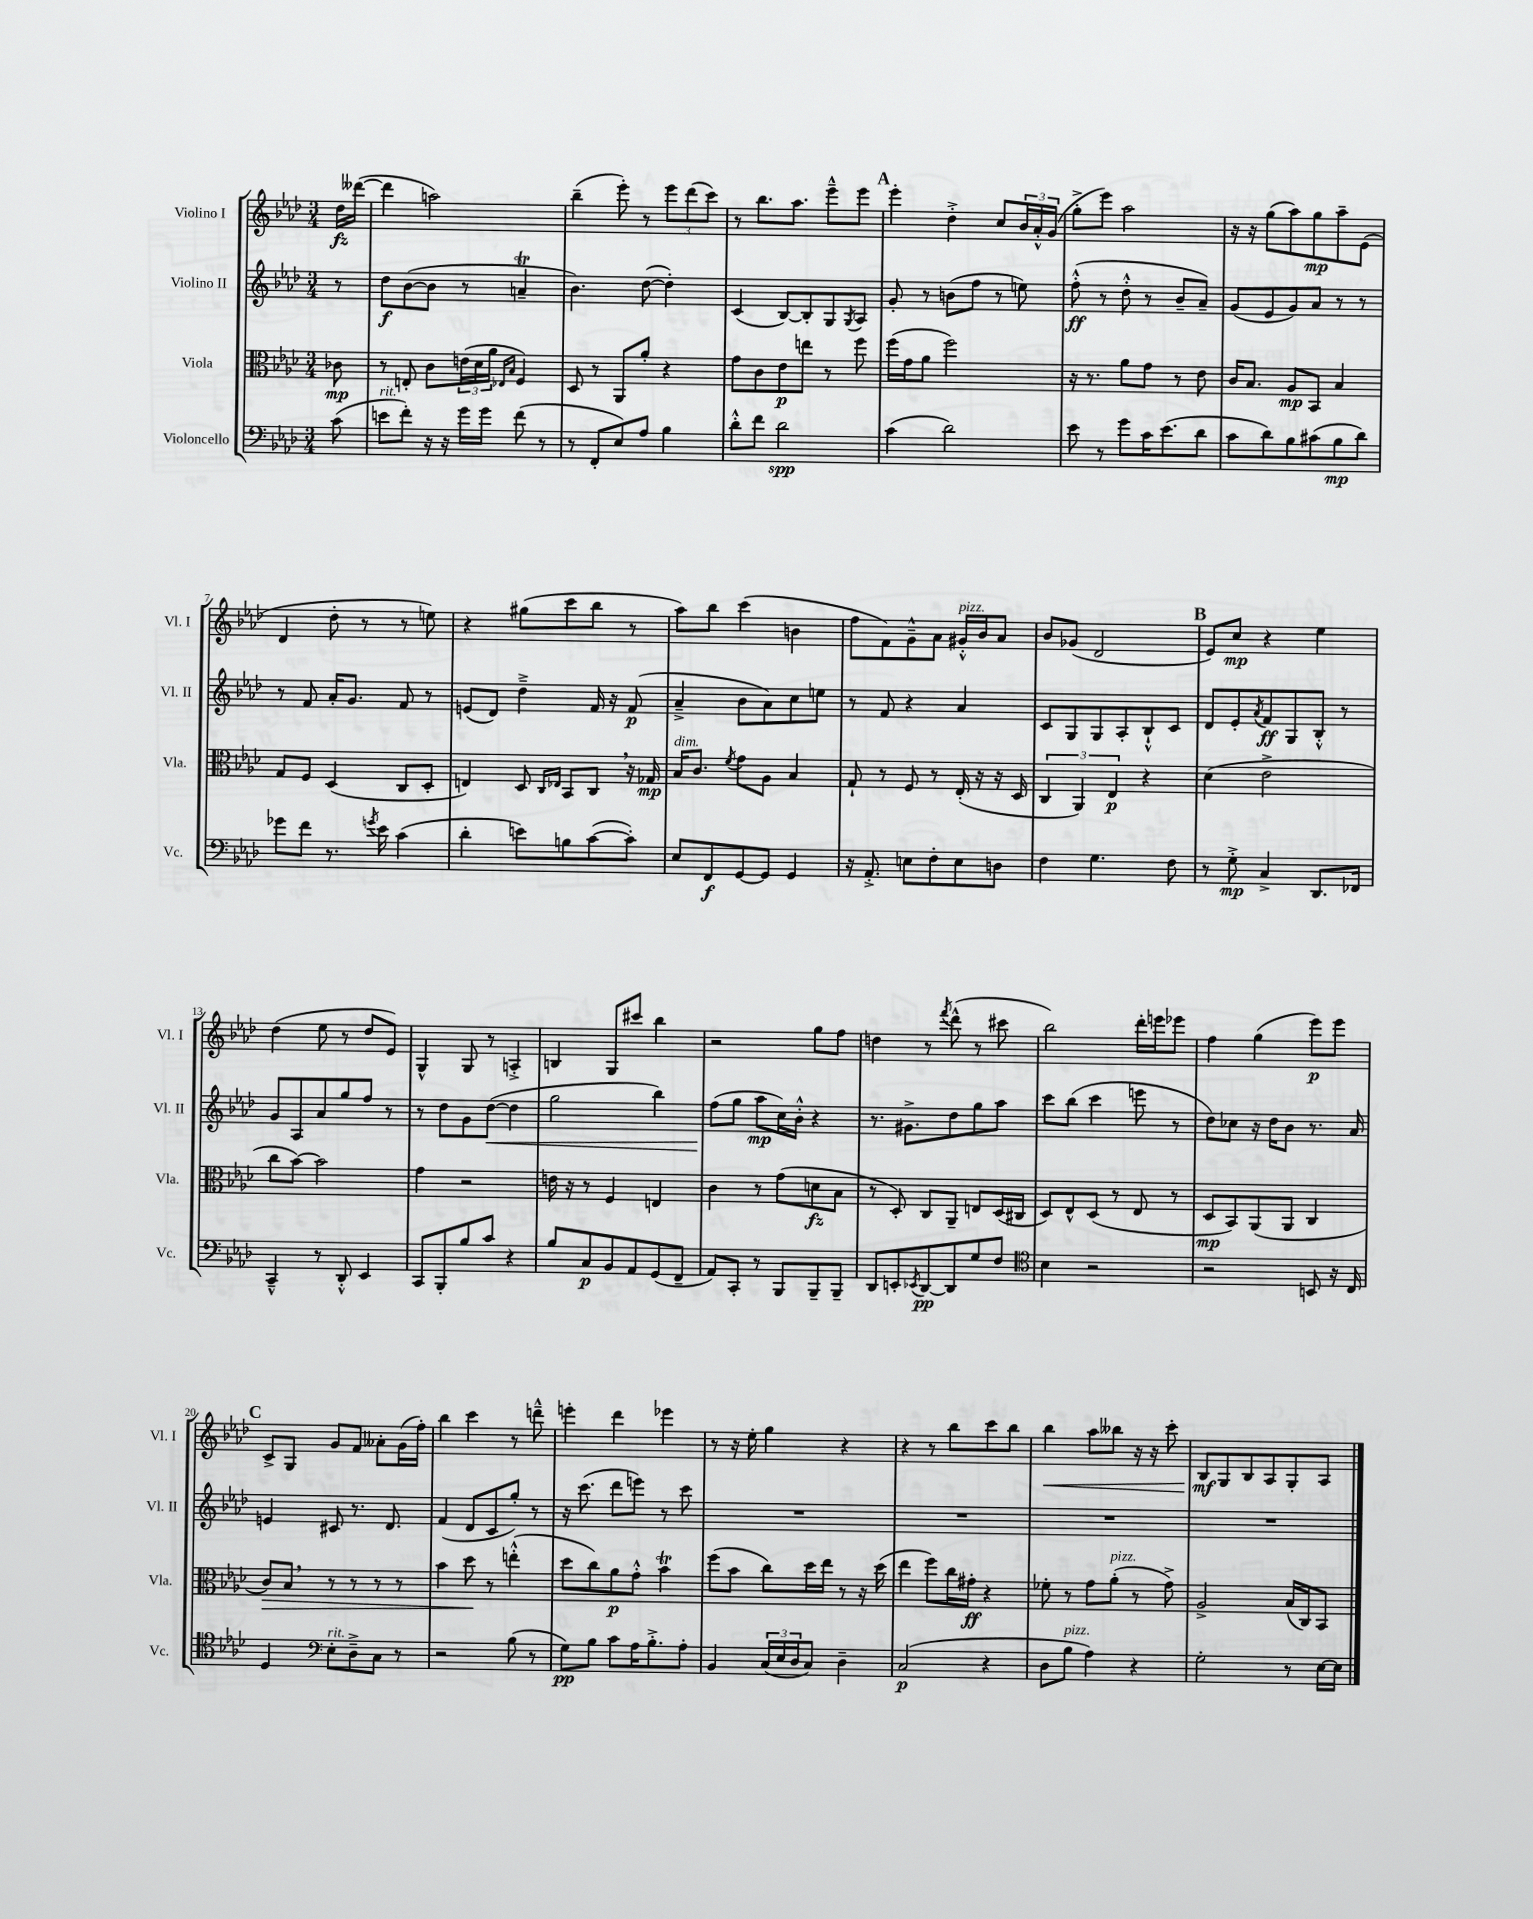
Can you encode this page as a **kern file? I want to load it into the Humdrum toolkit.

**kern	**kern	**kern	**kern
*staff4	*staff3	*staff2	*staff1
*clefF4	*clefC3	*clefG2	*clefG2
*k[b-e-a-d-]	*k[b-e-a-d-]	*k[b-e-a-d-]	*k[b-e-a-d-]
*M3/4	*M3/4	*M3/4	*M3/4
(8c\	8c-\	8r	16dd-\LL
.	.	.	([16ddd--\JJ
=	=	=	=
8e\L	8r	8dd-\L	4ddd--\]
8f'\J)	8E'/	([8b-\	.
16r	8c\L	8b-\]J	2aa\)
16r	.	.	.
16g\LL	(24e\L	8r	.
.	24d-\	.	.
16g\JJ	.	.	.
.	24a-\JJ	.	.
.	16qqE-/LL	.	.
.	16qqB-/JJ	.	.
(8f\	4F/)	4a~/	.
8r	.	.	.
=	=	=	=
8r	8D-/	4.b-\)	(4bb-~\
8FF'/L	8r	.	.
8E-/)	8AA-/L	.	8eee-'\)
8A-/J	8a-'/J	([8dd-\	8r
4B-\	4r	4dd-'\])	12eee-\L
.	.	.	(12ddd-\
.	.	.	12ccc\J)
=	=	=	=
8d-'^^\L	8g\L	(4c/	8r
8f\J	8c\	.	8.bb-\L
2d-\	8e-\	[8B-/L)	.
.	.	.	8.aa-\J
.	8ee\J	8B-'/]	.
.	8r	8G/	8eee-~^^\L
.	.	8qG/	.
.	8ff\	8A-/J	8eee-\J
=	=	=	=
(4c\	(16ff\LL	8g'/	4eee-'\
.	16g\J	.	.
.	8a-\J	8r	.
2d-\)	2ff\)	(8b\L	4dd-'^\
.	.	8ff\J	.
.	.	8r	8cc/L
.	.	8ee\)	24b-/L
.	.	.	24a-'^^/
.	.	.	(24g/JJ
=	=	=	=
8e-\	16r	(8ff'^^\	8gg'^\L
.	8.r	.	.
8r	.	8r	8eee-\J)
8g\L	8a-\L	8dd-'^^\	2aa-\
16c\K	8g\J	8r	.
(8.e-\	.	.	.
.	8r	8b-~/L	.
8d-\J	8e-\	8a-~/J)	.
=	=	=	=
8c\L	16c/LK	(8g/L	16r
.	8.B-/J	.	16r
8d-\)	.	8e-/	(8gg\L
8B-\	8A-/L	8g/)	8aa-\)
(8c#\	8BB-/J	8a-/J	8gg\
8B-\	4B-/	8r	8aa-~\
8d-\J)	.	8r	(8e-\J
=	=	=	=
8g-\L	8G/L	8r	4d-/
8f\J	8F/J	8f/	.
8.r	(4D-/	16a-'/LK	8dd-'\
.	.	8.g/J	.
.	.	.	8r
8qg/	.	.	.
16e-\	.	.	.
(4c\	8C/L	8f/	8r
.	8D-'/J	8r	8ee\)
=	=	=	=
4d-'\	4E/)	(8e/L	4r
.	.	8d-/J)	.
8e\L)	8D-/	4dd-~^\	(8gg#\L
.	16qqC/LL	.	.
.	16qqE-/JJ	.	.
8B\	8BB-/L	.	8ccc\
([8c\	8C/J	16f/	8bb-\J
.	.	16r	.
8c'\]J)	16r	(8f/	8r
.	16G-/	.	.
=	=	=	=
8E-/L	16B-/LK	4a-~^/	8aa-\L)
.	8.c/J	.	.
8FF/	.	.	8bb-\J
.	8qf/	.	.
[8GG/	8g\L	8b-\L	(4ccc\
8GG/]J	8A-\J	8a-\)	.
4GG/	4B-/	8cc\	4b\
.	.	8ee\J	.
=	=	=	=
16r	8G`/	8r	8ff\L
8.AA-'^/	.	.	.
.	8r	8f/	8f\)
8E\L	8F/	4r	8g~^^\
8F'\	8r	.	8a-\J
8E\	(16E-'/	4a-/	16g#'^^/LL
.	16r	.	16b-/J
8D\J	16r	.	8a-/J
.	16D-/	.	.
=	=	=	=
4F\	6C/	8c/L	8b-/L
.	.	8G/	(8g-/J
.	6AA-/)	.	.
4.G\	.	8G/	2d-/
.	6E-/	.	.
.	.	8A-'/	.
.	4r	8B-`^^/	.
8F\	.	8c/J	.
=	=	=	=
8r	(4d-\	8d-/L	8e-/L)
8G'^\	.	8e-'/	8cc/J
.	.	8qa-/	.
4C^/	2e-^\	8f/	4r
.	.	8G/	.
8.DD-/L	.	8B-'^^/J	4ee-\
.	.	8r	.
16FF-/Jk	.	.	.
=	=	=	=
4CC~^^/	8cc\L	8g/L	(4dd-\
.	[8b-\J)	8A-/	.
8r	2b-\]	8a-/	8ee-\
8DD-'^^/	.	8gg/	8r
4EE-/	.	8ff/J	8dd-/L
.	.	8r	8e-/J)
=	=	=	=
8CC/L	4g\	8r	4G^^/
8BBB-'/	.	8dd-\L	.
8B-/	2r	8g\	8G/
8c/J	.	([8dd-\J	8r
4r	.	4dd-\]	4A'^/
=	=	=	=
8B-/L	16e\	2gg\	4B/
.	16r	.	.
8C/	8r	.	.
8BB-/	4F/	.	8G/L
8AA-/	.	.	8ccc#/J
(8GG/	4E/	4bb-\)	4bb-\
8FF~/J	.	.	.
=	=	=	=
8AA-/L)	4c\	(8ff\L	2r
8CC'/J	.	8gg\J	.
8r	8r	8aa-\L	.
8BBB-/L	(8g\L	16cc\L)	.
.	.	16b-'^^\JJ	.
8BBB-~/	8d\	4r	8gg\L
8BBB-~/J	8B-\J	.	8ff\J
=	=	=	=
8DD-/L	8r	8.r	4dd\
8EE'/	8D-'/)	.	.
.	.	8.g#^\L	.
8qEE-/	.	.	.
[8DD-/	8C/L	.	8r
.	.	.	8qfff/
8DD-/]	8AA-~/J	8dd-\	(8ddd-^^\
8G/	8E/L	8gg\	8r
8F/J	(16D-/L	8aa-\J	8ccc#\
.	16C#/JJ	.	.
=	=	=	=
*clefC4	*	*	*
4B-\	8D-/L)	8ccc\L	2bb-\)
.	8E-^^/	(8bb-\J	.
2r	(8D-/J	4ccc\	.
.	8r	.	.
.	8E-/	8eee\	16ddd-'\LL
.	.	.	16eee\J
.	8r	8r	8eee-\J
=	=	=	=
2r	8D-/L	8dd-\L)	4ff\
.	8BB-/)	8cc-\J	.
.	(8AA-/	16r	(4gg\
.	.	16dd-\LK	.
.	8AA-/J	8b-\J	.
8BB/	4C/	8.r	8eee-\L)
16r	.	.	8eee-\J
16C/	.	16a-/	.
=	=	=	=
4D-/	8c/L)	4e/	8c^/L
.	8B-/J	.	8G/J
*clefF4	*	*	*
8E-'\L	8r	8c#/	8g/L
8D-~^\	8r	8.r	8f/J
8C\J	8r	.	8a--'\L
.	.	8.d-/	.
8r	8r	.	(16g\L
.	.	.	16ff'\JJ)
=	=	=	=
2r	4b-\	(4f/	4bb-\
.	8dd-\	8d-/L	4ccc\
.	8r	8c/	.
(8B-\	(4ee'^^\	8gg'/J)	8r
8r	.	8r	8ddd~^^\
=	=	=	=
8G\L)	8dd-\L	16r	4eee'\
.	.	(8.ccc\	.
8B-\J	8cc\)	.	.
8c\L	8a-\	8ddd-\L	4ddd-\
16A-\K	8g'^^\J	8eee\J)	.
8.B-'^\	.	.	.
.	4b-\	8r	4eee-\
8A-'\J	.	8ccc\	.
=	=	=	=
4BB-/	(8ff\L	2.r	8r
.	8b-\J	.	16r
.	.	.	16ee-'\
(24C/LL	8cc\L)	.	4gg\
24E-/	.	.	.
24D-/J	.	.	.
8C/J)	16dd-\L	.	.
.	16ee-\JJ	.	.
4D-~\	8r	.	4r
.	16r	.	.
.	(16dd-\	.	.
=	=	=	=
(2C/	4ee-\	2.r	4r
.	8ff\L)	.	8r
.	16cc\L	.	8bb-\L
.	16g#'\JJ	.	.
4r	4r	.	8ccc\
.	.	.	8bb-\J
=	=	=	=
8D-\L	8f-'\	2.r	4bb-\
8B-\J	8r	.	.
4A-\)	8g\L	.	8aa-\L
.	(8a-'\J	.	8bb--\J
4r	8r	.	16r
.	.	.	16r
.	8g^\)	.	8ccc'\
=	=	=	=
2G'\	2A-^/	2.r	8B-/L
.	.	.	8G/
.	.	.	8B-/
.	.	.	8A-/
8r	(16B-/LL	.	8G'/
.	16C/J)	.	.
[16E-\LL	8BB-/J	.	8A-/J
16E-\]JJ	.	.	.
==	==	==	==
*-	*-	*-	*-
